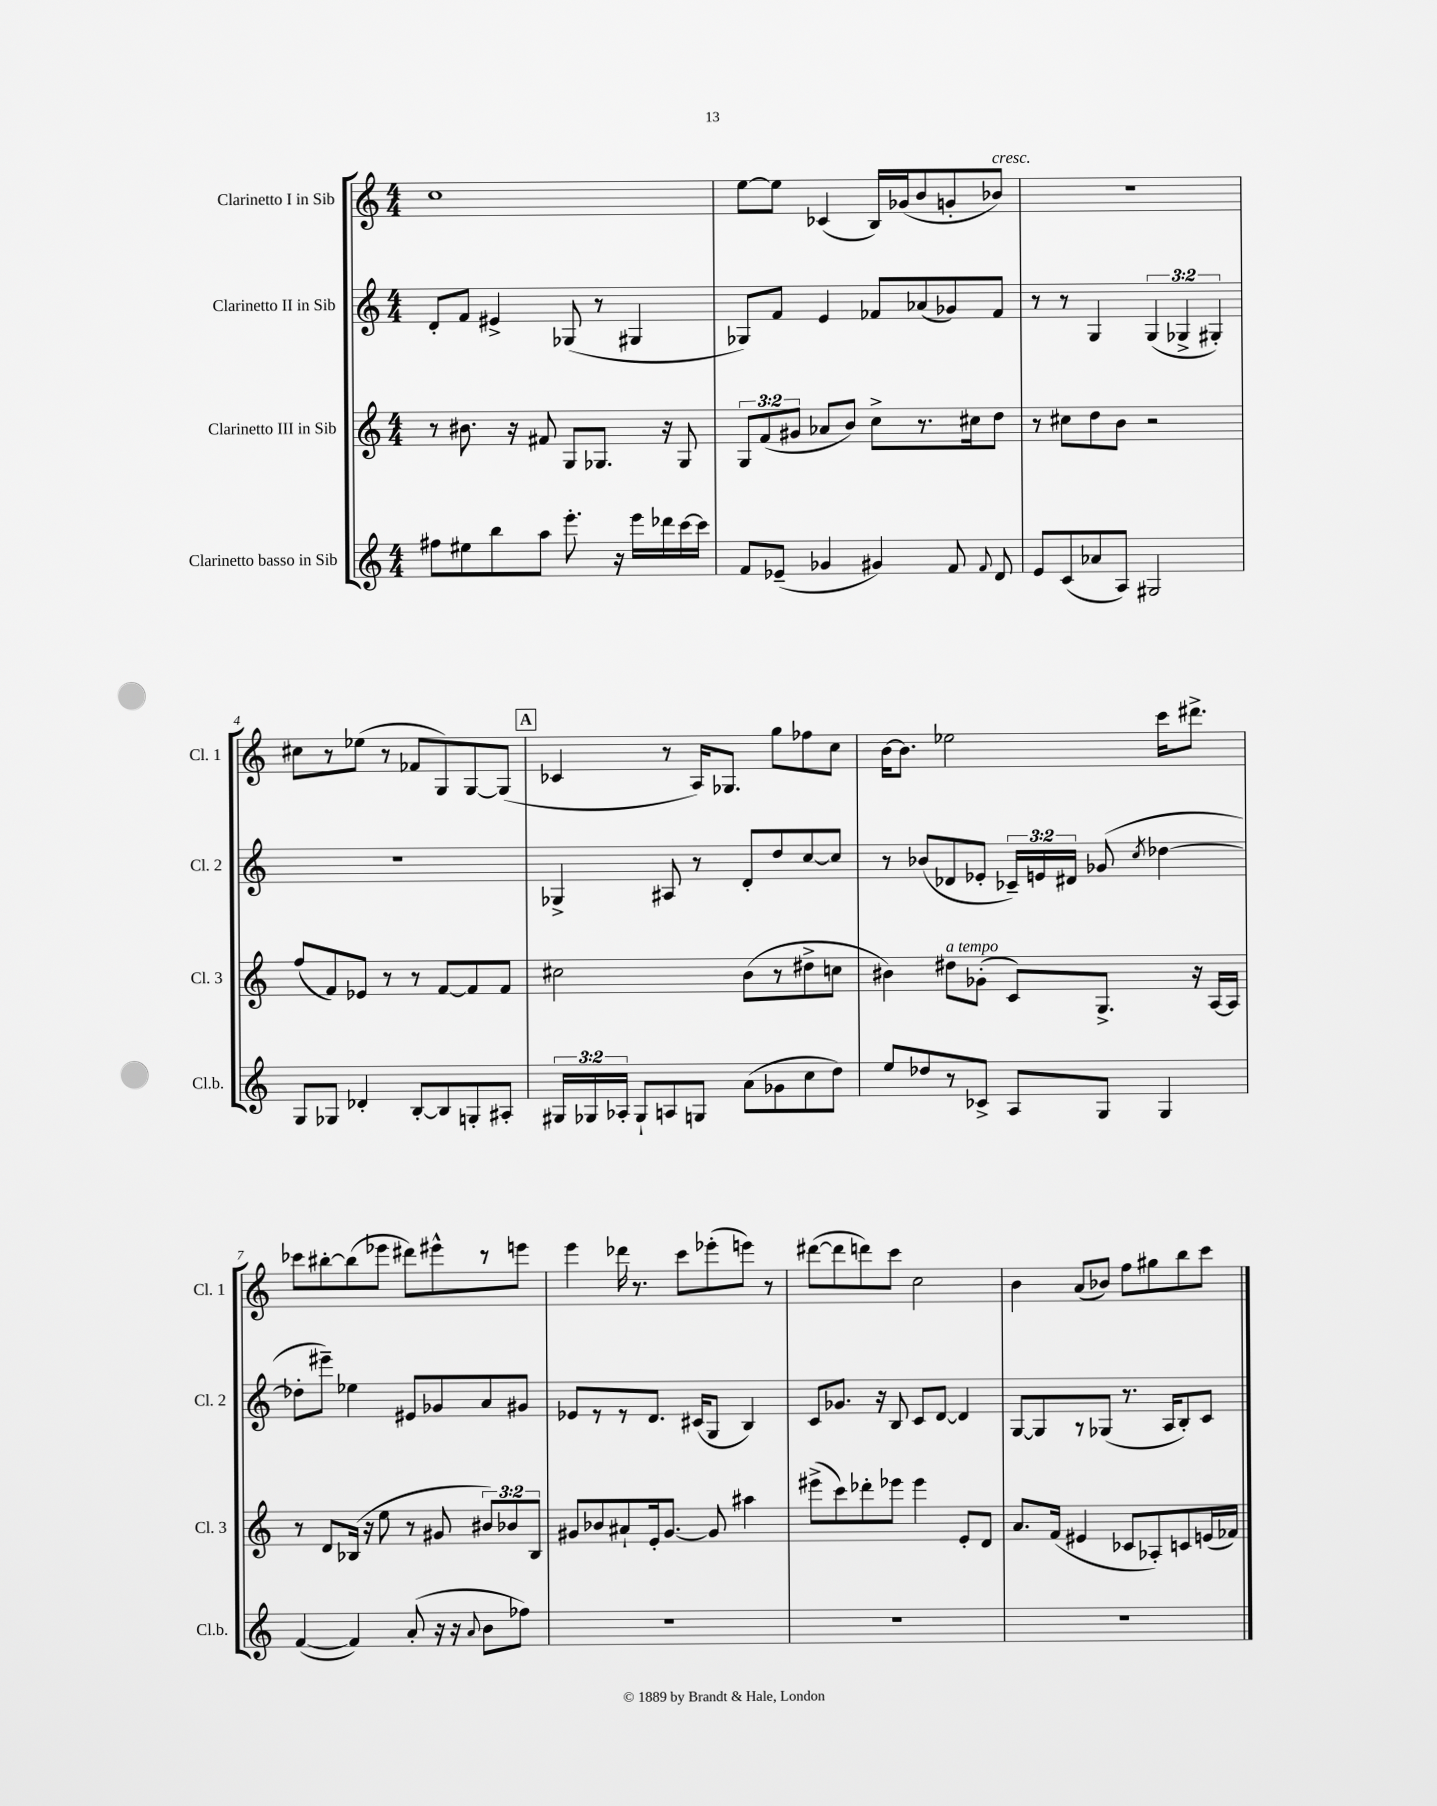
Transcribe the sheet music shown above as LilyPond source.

<<
\new StaffGroup <<
\new Staff = "s0" \with { instrumentName = "Clarinetto I in Sib" shortInstrumentName = "Cl. 1" } {
    \clef treble \key c \major \numericTimeSignature \time 4/4
    \autoBeamOff c''1 |
    e''8[~ e''8] ces'4( b16[) ges'16( b'8 g'8-. bes'8]^\markup { \italic "cresc." }) |
    r1 |
    cis''8[ r8 ees''8]( r8 fes'8[ g8) g8~ g8]( |
    \mark \markup { \box "A" } ces'4 r8 a16[) ges8.] g''8[ fes''8 c''8] |
    b'16[~ b'8.] ees''2 c'''16[ dis'''8.]-> |
    ces'''8[ bis''8~-. bis''8( ees'''8] dis'''8[) eis'''8-^ r8 e'''8] |
    e'''4 des'''16 r8. c'''8[ ees'''8-.( e'''8]) r8 |
    dis'''8[~( dis'''8 d'''8) c'''8] c''2 |
    b'4 a'8[( bes'8]) f''8[ gis''8 b''8 c'''8] \bar "|." |
}
\new Staff = "s1" \with { instrumentName = "Clarinetto II in Sib" shortInstrumentName = "Cl. 2" } {
    \clef treble \key c \major \numericTimeSignature \time 4/4 \override Staff.TupletNumber.text = #tuplet-number::calc-fraction-text
    \autoBeamOff d'8[-. f'8] eis'4-> ges8( r8 gis4 |
    ges8[) f'8] e'4 fes'8[ aes'8( ges'8) fes'8] |
    r8 r8 g4 \tuplet 3/2 { g4( ges4-> gis4-.) } |
    r1 |
    \mark \markup { \box "A" } ges4-> ais8 r8 d'8[-. d''8 c''8~ c''8] |
    r8 bes'8[( des'8 ees'8]-. \tuplet 3/2 { ces'16[--) e'16 dis'16] } ges'8( \acciaccatura { c''8 } des''4~ |
    des''8[-. eis'''8]--) ees''4 eis'8[ ges'8 a'8 gis'8] |
    ees'8[ r8 r8 d'8.] cis'16[( g8] b4) |
    c'8[ ges'8.] r16 b8 c'8[ d'8]~ d'4 |
    g8[~ g8 r8 ges8]( r8. a16[ b8-.) c'8] \bar "|." |
}
\new Staff = "s2" \with { instrumentName = "Clarinetto III in Sib" shortInstrumentName = "Cl. 3" } {
    \clef treble \key c \major \numericTimeSignature \time 4/4 \override Staff.TupletNumber.text = #tuplet-number::calc-fraction-text
    \autoBeamOff r8 bis'8. r16 fis'8 g8[ ges8.] r16 ges8 |
    \tuplet 3/2 { g8[ f'8( gis'8] } aes'8[ b'8]) c''8[-> r8. cis''16 d''8] |
    r8 cis''8[ d''8 b'8] r2 |
    f''8[( f'8) ees'8] r8 r8 f'8[~ f'8 f'8] |
    \mark \markup { \box "A" } cis''2 b'8[( r8 dis''8-> c''8] |
    bis'4) dis''8[^\markup { \italic "a tempo" } ges'8]-.( c'8[) g8.]-> r16 a16[~ a16] |
    r8 d'8[ bes16]( r16 e''8 r8 gis'8 \tuplet 3/2 { bis'8[) bes'8 bes8] } |
    gis'8[ bes'8 ais'8-! e'16-. gis'8.]~ gis'8 ais''4 |
    eis'''8[->( c'''8) des'''8-. ees'''8] ees'''4 e'8[-. d'8] |
    a'8.[ f'16]( eis'4 ces'8[ aes8-.) c'8 e'16( fes'16]) \bar "|." |
}
\new Staff = "s3" \with { instrumentName = "Clarinetto basso in Sib" shortInstrumentName = "Cl.b." } {
    \clef treble \key c \major \numericTimeSignature \time 4/4 \override Staff.TupletNumber.text = #tuplet-number::calc-fraction-text
    \autoBeamOff fis''8[ eis''8 b''8 a''8] e'''8.-. r16 e'''16[ des'''16 c'''16~ c'''16] |
    f'8[ ees'8]--( ges'4 gis'4) f'8 \appoggiatura { f'8 } d'8 |
    e'8[ c'8( aes'8 a8]) gis2 |
    g8[ ges8] des'4-. b8[~-. b8 g8-. ais8]-. |
    \mark \markup { \box "A" } \tuplet 3/2 { gis16[ ges16 aes16]-. } ges8[-! a8 g8] a'8[( ges'8 c''8 d''8]) |
    e''8[ des''8 r8 ces'8]-> a8[ g8] g4 |
    f'4~( f'4) a'8-.( r16 r16 \appoggiatura { a'8 } b'8[ fes''8]) |
    R1 |
    R1 |
    R1 \bar "|." |
}
>>
>>
